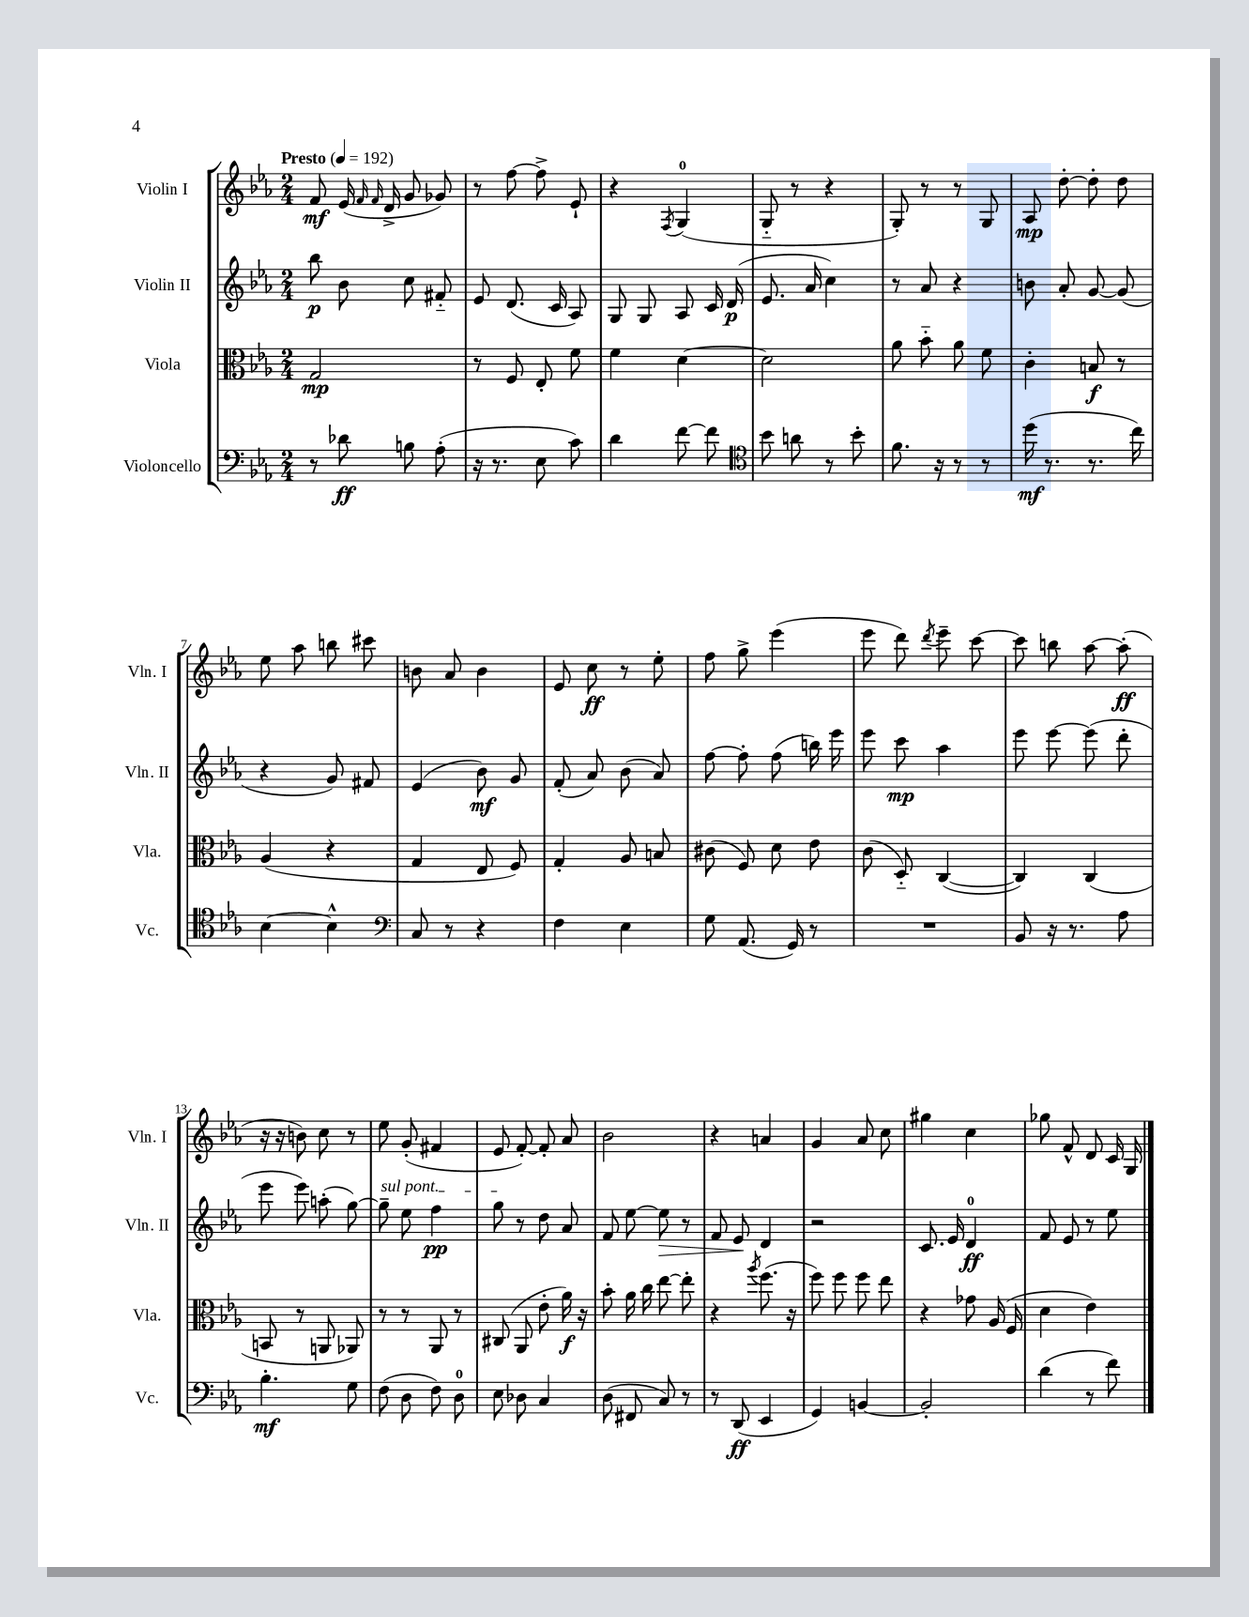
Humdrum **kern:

**kern	**dynam	**kern	**dynam	**kern	**dynam	**kern	**dynam
*part4	*part4	*part3	*part3	*part2	*part2	*part1	*part1
*staff4	*staff4	*staff3	*staff3	*staff2	*staff2	*staff1	*staff1
*I"Violoncello	*	*I"Viola	*	*I"Violin II	*	*I"Violin I	*
*I'Vc.	*	*I'Vla.	*	*I'Vln. II	*	*I'Vln. I	*
*clefF4	*	*clefC3	*	*clefG2	*	*clefG2	*
*k[b-e-a-]	*	*k[b-e-a-]	*	*k[b-e-a-]	*	*k[b-e-a-]	*
*M2/4	*	*M2/4	*	*M2/4	*	*M2/4	*
*MM192	*	*MM192	*	*MM192	*	*MM192	*
=1	=1	=1	=1	=1	=1	=1	=1
!	!	!	!	!	!	!LO:TX:a:B:t=Presto	!
8r	.	2G/	mp	8bb-\	p	8f/	mf
8d-X\	ff	.	.	8b-\	.	(16e-/	.
.	.	.	.	.	.	16qqf/	.
.	.	.	.	.	.	16qqf/	.
.	.	.	.	.	.	16d^/	.
8Bn\	.	.	.	8cc\	.	8g/	.
(8A-'\	.	.	.	8f#X/	.	8g-X/)	.
=2	=2	=2	=2	=2	=2	=2	=2
16r	.	8r	.	8e-/	.	8r	.
8.r	.	.	.	.	.	.	.
.	.	8F/	.	(8.d/	.	[8ff\	.
8E-\	.	8E-'/	.	.	.	8ff^\]	.
.	.	.	.	16c/	.	.	.
8c\)	.	8f\	.	8A-/)	.	8e-`/	.
=3	=3	=3	=3	=3	=3	=3	=3
4d\	.	4f\	.	8G/	.	4r	.
.	.	.	.	8G/	.	.	.
.	.	.	.	.	.	8qF/	.
[8f\	.	[4d\	.	8A-/	.	(4G/	.
8f\]	.	.	.	16c/	.	.	.
.	.	.	.	(16d/	p	.	.
=4	=4	=4	=4	=4	=4	=4	=4
*clefC4	*	*	*	*	*	*	*
8b-\	.	2d\]	.	8.e-/	.	8G/	.
8an\	.	.	.	.	.	8r	.
.	.	.	.	16a-/	.	.	.
8r	.	.	.	4cc\)	.	4r	.
8b-'\	.	.	.	.	.	.	.
=5	=5	=5	=5	=5	=5	=5	=5
8.f\	.	8a-\	.	8r	.	8G'/)	.
.	.	8b-\	.	8a-/	.	8r	.
16r	.	.	.	.	.	.	.
8r	.	8a-\	.	4r	.	8r	.
8r	.	8f\	.	.	.	8G/	.
=6	=6	=6	=6	=6	=6	=6	=6
(16dd\	mf	4c'\	.	8bn\	.	8A-/	mp
8.r	.	.	.	.	.	.	.
.	.	.	.	8a-'/	.	[8dd'\	.
8.r	.	8Bn/	f	[8g/	.	8dd'\]	.
.	.	8r	.	(8g/]	.	8dd\	.
16cc\)	.	.	.	.	.	.	.
!!LO:LB:g=z
=7	=7	=7	=7	=7	=7	=7	=7
[4B-\	.	(4A-/	.	4r	.	8ee-\	.
.	.	.	.	.	.	8aa-\	.
4B-^^\]	.	4r	.	8g/)	.	8bbn\	.
.	.	.	.	8f#X/	.	8ccc#X\	.
=8	=8	=8	=8	=8	=8	=8	=8
*clefF4	*	*	*	*	*	*	*
8C/	.	4G/	.	(4e-/	.	8bn\	.
8r	.	.	.	.	.	8a-/	.
4r	.	8E-/	.	8b-\)	mf	4b\	.
.	.	8F/)	.	8g/	.	.	.
=9	=9	=9	=9	=9	=9	=9	=9
4F\	.	4G'/	.	(8f'/	.	8e-/	.
.	.	.	.	8a-/)	.	8cc\	ff
4E-\	.	8A-/	.	(8b-\	.	8r	.
.	.	8Bn/	.	8a-/)	.	8ee-'\	.
=10	=10	=10	=10	=10	=10	=10	=10
8G\	.	(8c#X\	.	[8ff\	.	8ff\	.
(8.AA-/	.	8F/)	.	8ff'\]	.	8gg^\	.
.	.	8d\	.	(8ff\	.	(4eee-\	.
16GG/)	.	.	.	.	.	.	.
8r	.	8e-\	.	16bbn\)	.	.	.
.	.	.	.	16eee-\	.	.	.
=11	=11	=11	=11	=11	=11	=11	=11
2r	.	(8c\	.	8eee-\	.	8eee-\	.
.	.	8D/)	.	8ccc\	mp	8ddd\)	.
.	.	.	.	.	.	8qddd/	.
.	.	([4C/	.	4aa-\	.	8eee-~\	.
.	.	.	.	.	.	[8ccc\	.
=12	=12	=12	=12	=12	=12	=12	=12
8BB-/	.	4C/])	.	8eee-\	.	8ccc\]	.
16r	.	.	.	[8eee-\	.	8bbn\	.
8.r	.	.	.	.	.	.	.
.	.	(4C/	.	(8eee-\]	.	[8aa-\	.
8A-\	.	.	.	8ddd'\	.	(8aa-'\]	ff
!!LO:LB:g=z
=13	=13	=13	=13	=13	=13	=13	=13
4.B-'\	mf	8BBn/	.	8eee-\	.	16r	.
.	.	.	.	.	.	16r	.
.	.	8r	.	8eee-\)	.	8bn\)	.
.	.	8AAn/	.	(8aan'\	.	8cc\	.
8G\	.	8AA-X/)	.	[8gg\)	.	8r	.
=14	=14	=14	=14	=14	=14	=14	=14
!	!	!	!	!LO:TX:a:i:t=sul pont.	!	!	!
(8F\	.	8r	.	8gg~\]	.	8ee-\	.
8D\	.	8r	.	8ee-\	.	(8g'/	.
8F\)	.	8AA-/	.	4ff\	pp	4f#X/	.
8D\	.	8r	.	.	.	.	.
=15	=15	=15	=15	=15	=15	=15	=15
8E-\	.	(8C#X/	.	8gg\	.	8e-/	.
8D-X\	.	8AA-/	.	8r	.	[8f'/)	.
4C/	.	8e-'\	.	8dd\	.	8f'/]	.
.	.	16a-\)	f	8a-/	.	8a-/	.
.	.	16r	.	.	.	.	.
=16	=16	=16	=16	=16	=16	=16	=16
(8D\	.	8b-'\	.	8f/	.	2b-\	.
8FF#X/	.	16a-\	.	[8ee-\	.	.	.
.	.	16cc\	.	.	.	.	.
!	!	!	!	!	!LO:HP:b	!	!
8C/)	.	[8ee-\	.	8ee-\]	>	.	.
8r	.	8ee-'\]	.	8r	.	.	.
=17	=17	=17	=17	=17	=17	=17	=17
8r	.	4r	.	8f/	.	4r	.
(8DD/	ff	.	.	8e-/	.	.	.
.	.	8qaa-/	.	.	.	.	.
4EE-/	.	(8.ff\	.	4d/	]	4an/	.
.	.	16r	.	.	.	.	.
=18	=18	=18	=18	=18	=18	=18	=18
4GG/)	.	8ff\)	.	2r	.	4g/	.
.	.	8ff\	.	.	.	.	.
[4BBn/	.	8ff\	.	.	.	8a-/	.
.	.	8ee-\	.	.	.	8cc\	.
=19	=19	=19	=19	=19	=19	=19	=19
2BB'/]	.	4r	.	8.c/	.	4gg#X\	.
.	.	.	.	16e-/	.	.	.
.	.	8g-X\	.	4d/	ff	4cc\	.
.	.	(16A-/	.	.	.	.	.
.	.	16F/	.	.	.	.	.
=20	=20	=20	=20	=20	=20	=20	=20
(4d\	.	4d\	.	8f/	.	8gg-X\	.
.	.	.	.	8e-/	.	8f^^/	.
8r	.	4e-\)	.	8r	.	8d/	.
8f\)	.	.	.	8ee-\	.	16c/	.
.	.	.	.	.	.	16G/	.
==	==	==	==	==	==	==	==
*-	*-	*-	*-	*-	*-	*-	*-
